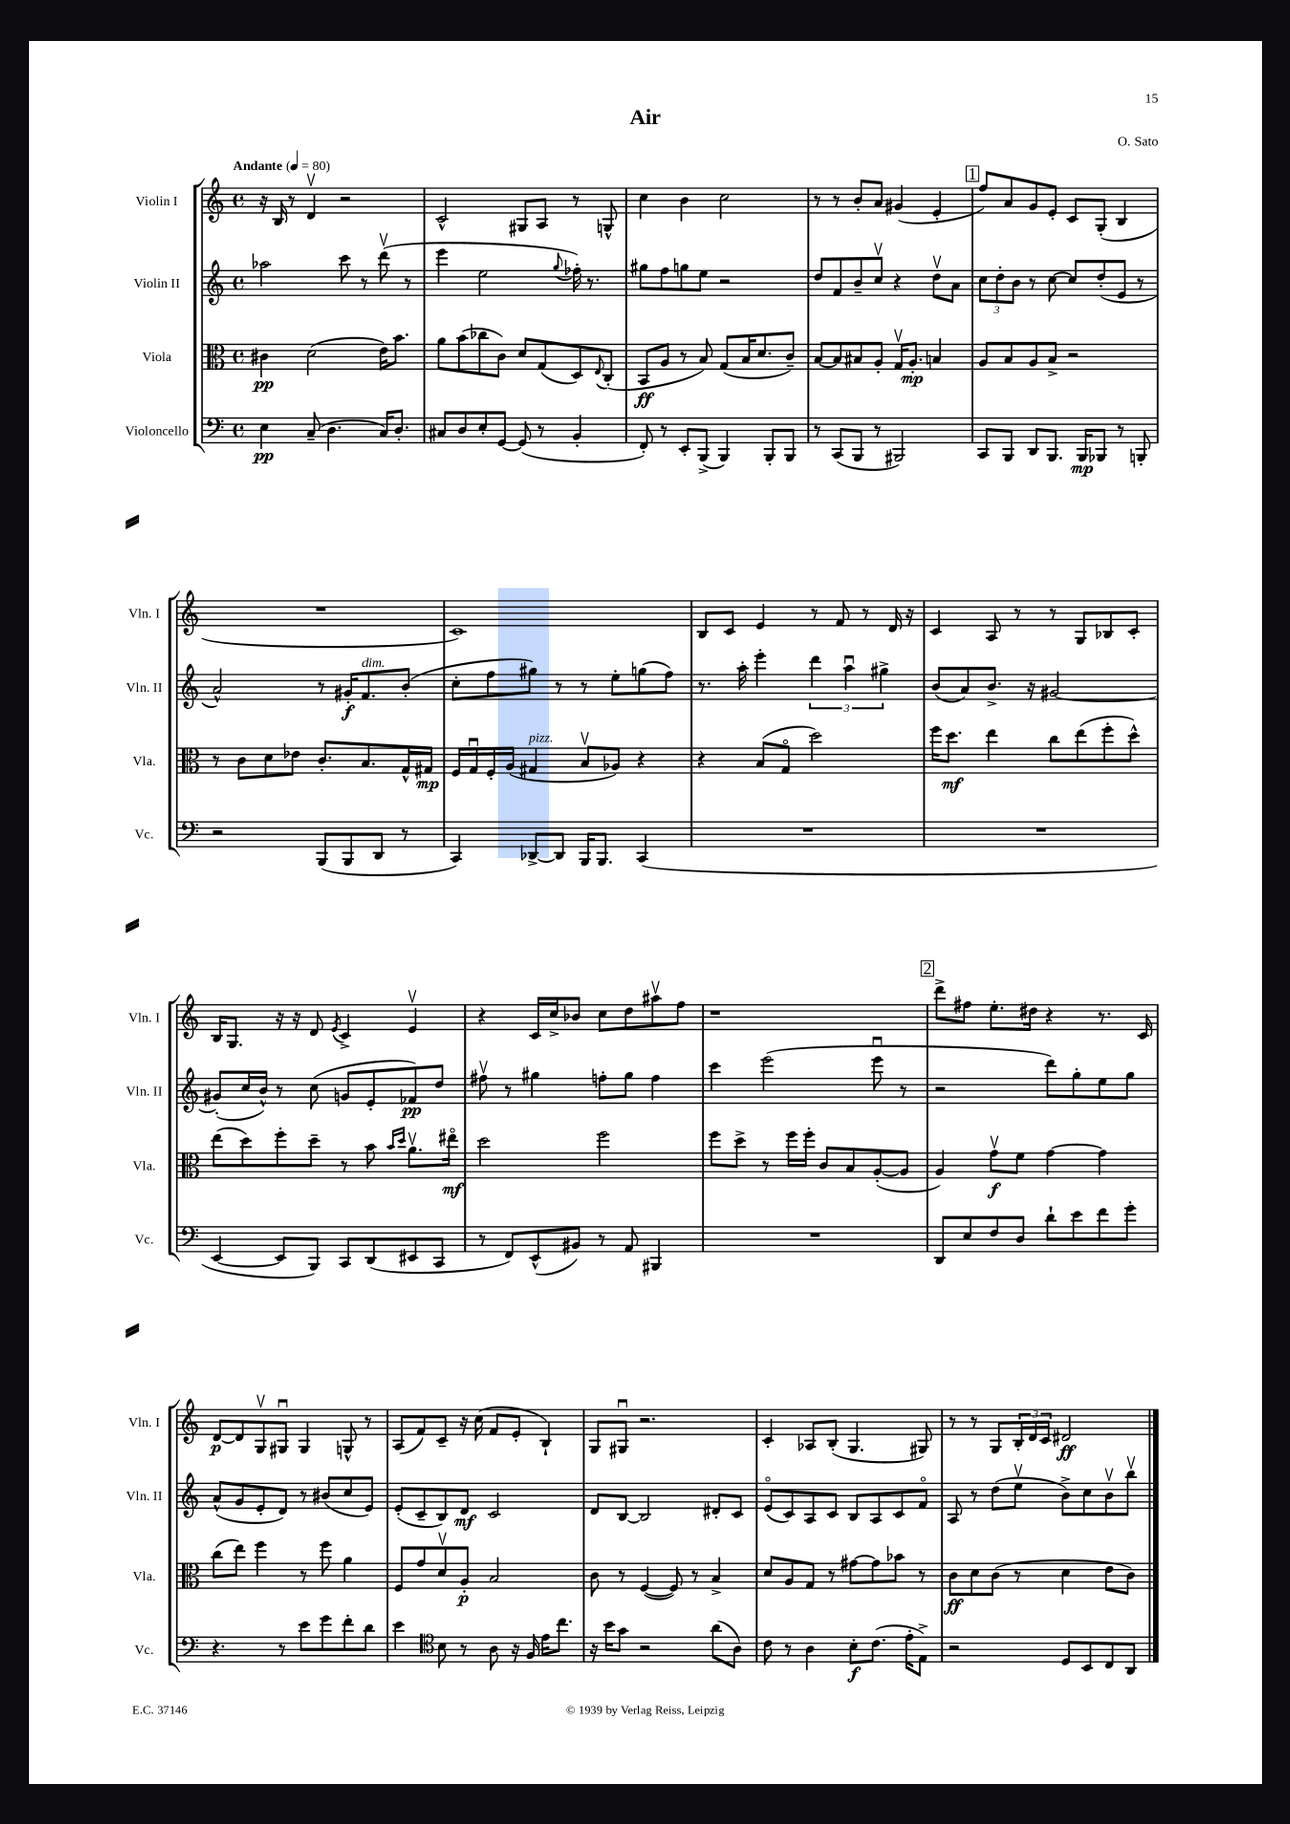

**kern	**dynam	**kern	**dynam	**kern	**dynam	**kern	**dynam
*part4	*part4	*part3	*part3	*part2	*part2	*part1	*part1
*staff4	*staff4	*staff3	*staff3	*staff2	*staff2	*staff1	*staff1
*I"Violoncello	*	*I"Viola	*	*I"Violin II	*	*I"Violin I	*
*I'Vc.	*	*I'Vla.	*	*I'Vln. II	*	*I'Vln. I	*
*clefF4	*	*clefC3	*	*clefG2	*	*clefG2	*
*k[]	*	*k[]	*	*k[]	*	*k[]	*
*M4/4	*	*M4/4	*	*M4/4	*	*M4/4	*
*met(c)	*	*met(c)	*	*met(c)	*	*met(c)	*
*MM80	*	*MM80	*	*MM80	*	*MM80	*
=1	=1	=1	=1	=1	=1	=1	=1
!	!	!	!	!	!	!LO:TX:a:B:t=Andante	!
4E\	pp	4c#X\	pp	2aa-X\	.	16r	.
.	.	.	.	.	.	16B/	.
.	.	.	.	.	.	8r	.
(8C~/	.	(2d\	.	.	.	4dv/	.
4.D\	.	.	.	.	.	.	.
.	.	.	.	8ccc\	.	2r	.
.	.	.	.	8r	.	.	.
16C/KL)	.	16e\KL)	.	(8dddv\	.	.	.
8.D'/J	.	8.b\J	.	.	.	.	.
.	.	.	.	8r	.	.	.
=2	=2	=2	=2	=2	=2	=2	=2
8C#X/L	.	8a\L	.	4eee\	.	2c^^/	.
8D/	.	(8b\	.	.	.	.	.
8E'/	.	8cc-X\	.	2ee\	.	.	.
[8GG/J	.	8c\J)	.	.	.	.	.
(8GG/]	.	8d/L	.	.	.	8G#X/L	.
8r	.	(8G/	.	.	.	8A/J	.
.	.	.	.	8qqgg/	.	.	.
4BB'/	.	8D/)	.	16ff-X'\)	.	8r	.
.	.	.	.	8.r	.	.	.
.	.	8qqE/	.	.	.	.	.
.	.	(8C'/J	.	.	.	8Gn^^/	.
=3	=3	=3	=3	=3	=3	=3	=3
8FF'/)	.	8BB/L	ff	8gg#X\L	.	4cc\	.
8r	.	8A/J	.	8ff\	.	.	.
8EE'/L	.	8r	.	8ggn\	.	4b\	.
(8BBB^/J	.	8B/)	.	8ee\J	.	.	.
4BBB/)	.	(8G/L	.	2r	.	2cc\	.
.	.	16B/K	.	.	.	.	.
.	.	8.d/	.	.	.	.	.
8BBB'/L	.	.	.	.	.	.	.
8BBB/J	.	8c~/J)	.	.	.	.	.
=4	=4	=4	=4	=4	=4	=4	=4
8r	.	[8B/L	.	8dd/L	.	8r	.
(8CC/L	.	8B/]	.	8f/	.	8r	.
8BBB/J	.	8B#X/	.	8b~/	.	8b'/L	.
8r	.	8A'/J	.	8ccv/J	.	8a/J	.
2BBB#X/)	.	16Gv/KL	.	4r	.	(4g#X/	.
.	.	8.A'/J	mp	.	.	.	.
.	.	4Bn/	.	8ddv\L	.	4e'/	.
.	.	.	.	8a\J	.	.	.
!!LO:REH:place=s1:t=1
=5	=5	=5	=5	=5	=5	=5	=5
8CC/L	.	8A/L	.	12cc\L	.	8ff/L)	.
.	.	.	.	12dd'\	.	.	.
8BBB/J	.	8B/	.	.	.	8a/	.
.	.	.	.	12b\J	.	.	.
8DD/L	.	8A/	.	8r	.	8g/	.
8.BBB/J	.	8B^/J	.	[8cc\	.	8e'/J	.
.	.	2r	.	8cc/L]	.	8c/L	.
16BBB/KL	mp	.	.	.	.	.	.
8BBB-X/J	.	.	.	(8dd'/	.	(8G'/J	.
8r	.	.	.	8e/J	.	4B/	.
8BBBn'/	.	.	.	8r	.	.	.
!!LO:LB:g=z
=6	=6	=6	=6	=6	=6	=6	=6
2r	.	8r	.	2a^^/)	.	1r	.
.	.	8c\L	.	.	.	.	.
.	.	8d\	.	.	.	.	.
.	.	8e-X\J	.	.	.	.	.
(8BBB/L	.	8.c'/L	.	8r	.	.	.
8BBB/	.	.	.	16g#X'/KL	f	.	.
!	!	!	!	!LO:TX:a:i:t=dim.	!	!	!
.	.	8.B/	.	8.f/	.	.	.
8DD/J	.	.	.	.	.	.	.
8r	.	16G^^/L	.	(8b'/J	.	.	.
.	.	16G#X/JJ	mp	.	.	.	.
=7	=7	=7	=7	=7	=7	=7	=7
4CC/)	.	16F/LL	.	8cc'\L	.	1c)	.
.	.	16Gu/	.	.	.	.	.
.	.	16F'/	.	8ff\	.	.	.
.	.	(16A/JJ	.	.	.	.	.
!	!	!LO:TX:a:i:t=pizz.	!	!	!	!	!
[8DD-X^/L	.	4G#X/	.	8gg#X\J)	.	.	.
8DD-/J]	.	.	.	8r	.	.	.
16BBB/KL	.	8Bv/L	.	8r	.	.	.
8.BBB/J	.	.	.	.	.	.	.
.	.	8A-X/J)	.	8ee'\L	.	.	.
(4CC/	.	4r	.	(8ggn\	.	.	.
.	.	.	.	8ff\J)	.	.	.
=8	=8	=8	=8	=8	=8	=8	=8
1r	.	4r	.	8.r	.	8B/L	.
.	.	.	.	.	.	8c/J	.
.	.	.	.	16aa'\	.	.	.
.	.	(8B/L	.	4eee'\	.	4e/	.
.	.	8G/J	.	.	.	.	.
.	.	2dd\)	.	6ddd\	.	8r	.
.	.	.	.	.	.	8f/	.
.	.	.	.	6aau\	.	.	.
.	.	.	.	.	.	8r	.
.	.	.	.	6gg#X^\	.	.	.
.	.	.	.	.	.	16d/	.
.	.	.	.	.	.	16r	.
=9	=9	=9	=9	=9	=9	=9	=9
1r	.	16ff\KL	.	(8b/L	.	4c/	.
.	.	8.dd\J	mf	.	.	.	.
.	.	.	.	8a/)	.	.	.
.	.	4ee\	.	8.b^/J	.	8A/	.
.	.	.	.	.	.	8r	.
.	.	.	.	16r	.	.	.
.	.	8cc\L	.	[2g#X/	.	8r	.
.	.	(8ee\	.	.	.	8G/L	.
.	.	8ff'\	.	.	.	8B-X/	.
.	.	8dd^^\J)	.	.	.	8c'/J	.
!!LO:LB:g=z
=10	=10	=10	=10	=10	=10	=10	=10
[4EE/	.	(8ee\L	.	(8g#X'/L]	.	16B/KL	.
.	.	.	.	.	.	8.G/J	.
.	.	8dd\)	.	16cc/L	.	.	.
.	.	.	.	16b^^/JJ)	.	.	.
8EE/L]	.	8ff'\	.	8r	.	16r	.
.	.	.	.	.	.	16r	.
8BBB/J)	.	8dd~\J	.	(8cc\	.	8d/	.
.	.	.	.	.	.	8qe/	.
8CC/L	.	8r	.	8gn/L	.	4c^/	.
(8DD/	.	8b\	.	8e'/	.	.	.
.	.	16qqb/LL	.	.	.	.	.
.	.	16qqdd/JJ	.	.	.	.	.
8EE#X/	.	8.av\L	.	8f-X/)	pp	4ev/	.
8CC/J	.	.	.	8dd/J	.	.	.
.	.	16ee#X\Jk	mf	.	.	.	.
=11	=11	=11	=11	=11	=11	=11	=11
8r	.	2dd\	.	8ff#Xv\	.	4r	.
8FF/L)	.	.	.	8r	.	.	.
(8EE^^/	.	.	.	4gg#X\	.	16c/LL	.
.	.	.	.	.	.	16cc^/J	.
8BB#X/J)	.	.	.	.	.	8b-X/J	.
8r	.	2ff\	.	8ffn'\L	.	8cc\L	.
8AA/	.	.	.	8gg#\J	.	8dd\	.
4BBB#X/	.	.	.	4ff\	.	8aa#Xv\	.
.	.	.	.	.	.	8ff\J	.
=12	=12	=12	=12	=12	=12	=12	=12
1r	.	8ff\L	.	4ccc\	.	1r	.
.	.	8dd^\J	.	.	.	.	.
.	.	8r	.	(2eee\	.	.	.
.	.	16ff\LL	.	.	.	.	.
.	.	16ff'\JJ	.	.	.	.	.
.	.	8c/L	.	.	.	.	.
.	.	8B/	.	.	.	.	.
.	.	([8A'/	.	8eeeu\	.	.	.
.	.	8A/J]	.	8r	.	.	.
!!LO:REH:place=s1:t=2
=13	=13	=13	=13	=13	=13	=13	=13
8DD/L	.	4A/)	.	2r	.	8ddd^\L	.
8E/	.	.	.	.	.	8ff#X\J	.
8F/	.	8gv\L	f	.	.	8.ee'\L	.
8D/J	.	8f\J	.	.	.	.	.
.	.	.	.	.	.	16dd#X\Jk	.
8d`\L	.	[4g\	.	8ddd\L)	.	4r	.
8e\	.	.	.	8gg'\	.	.	.
8f\	.	4g\]	.	8ee\	.	8.r	.
8g'\J	.	.	.	8gg\J	.	.	.
.	.	.	.	.	.	16c/	.
!!LO:LB:g=z
=14	=14	=14	=14	=14	=14	=14	=14
4.r	.	(8cc\L	.	(8a^^/L	.	[8d/L	p
.	.	8ee\J)	.	8g/	.	8d/]	.
.	.	4ff\	.	8e'/	.	8Gv/	.
8r	.	.	.	8d/J)	.	8G#Xu/J	.
8e\L	.	8r	.	8r	.	4G#/	.
8g\	.	8ff\	.	(8b#X/L	.	.	.
8f'\	.	4a\	.	8cc/	.	8Gn^^/	.
8d\J	.	.	.	8e/J)	.	8r	.
=15	=15	=15	=15	=15	=15	=15	=15
4e\	.	8F/L	.	(8e'/L	.	(8A/L	.
.	.	8g/	.	8c~/	.	8f/)	.
*clefC4	*	*	*	*	*	*	*
8B\	.	8dv/	.	8B/)	.	8c~/J	.
8r	.	8A'/J	p	8d/J	mf	16r	.
.	.	.	.	.	.	(16cc\	.
8A\	.	2B/	.	2c/	.	8f/L	.
16r	.	.	.	.	.	8e'/J	.
16F/	.	.	.	.	.	.	.
16e\KL	.	.	.	.	.	4B`/)	.
8.cc\J	.	.	.	.	.	.	.
=16	=16	=16	=16	=16	=16	=16	=16
16r	.	8c\	.	8d/L	.	8G/L	.
16b\KL	.	.	.	.	.	.	.
8g\J	.	8r	.	[8B/J	.	8G#Xu/J	.
2r	.	([4F/	.	2B/]	.	2.r	.
.	.	8F/])	.	.	.	.	.
.	.	8r	.	.	.	.	.
(8a\L	.	4B^/	.	8d#X'/L	.	.	.
8A\J)	.	.	.	8c/J	.	.	.
=17	=17	=17	=17	=17	=17	=17	=17
8c\	.	8d/L	.	(8e/L	.	4c'/	.
8r	.	8A/	.	8c/)	.	.	.
4A\	.	8G/J	.	8A/	.	8A-X/L	.
.	.	8r	.	8c/J	.	(8B'/J	.
8B'\L	f	[8g#X\L	.	8B/L	.	4.G/	.
(8.c\J	.	8g#\]	.	8A/	.	.	.
.	.	8b-X\J	.	8c/	.	.	.
16e'\KL	.	.	.	.	.	.	.
8E^\J)	.	8r	.	8f/J	.	8G#X/)	.
=18	=18	=18	=18	=18	=18	=18	=18
2r	.	8c\L	ff	8A/	.	8r	.
.	.	8d\	.	8r	.	8r	.
.	.	(8c\J	.	(8dd\L	.	8G/L	.
.	.	8r	.	8eev\J	.	24B'/L	.
.	.	.	.	.	.	24d/	.
.	.	.	.	.	.	24c/JJ	.
8D/L	.	4d\	.	8b^\L)	.	2d#X/	ff
8BB/	.	.	.	8cc\	.	.	.
8C/	.	8e\L	.	8bv\	.	.	.
8AA/J	.	8c\J)	.	8bbv\J	.	.	.
==	==	==	==	==	==	==	==
*-	*-	*-	*-	*-	*-	*-	*-
